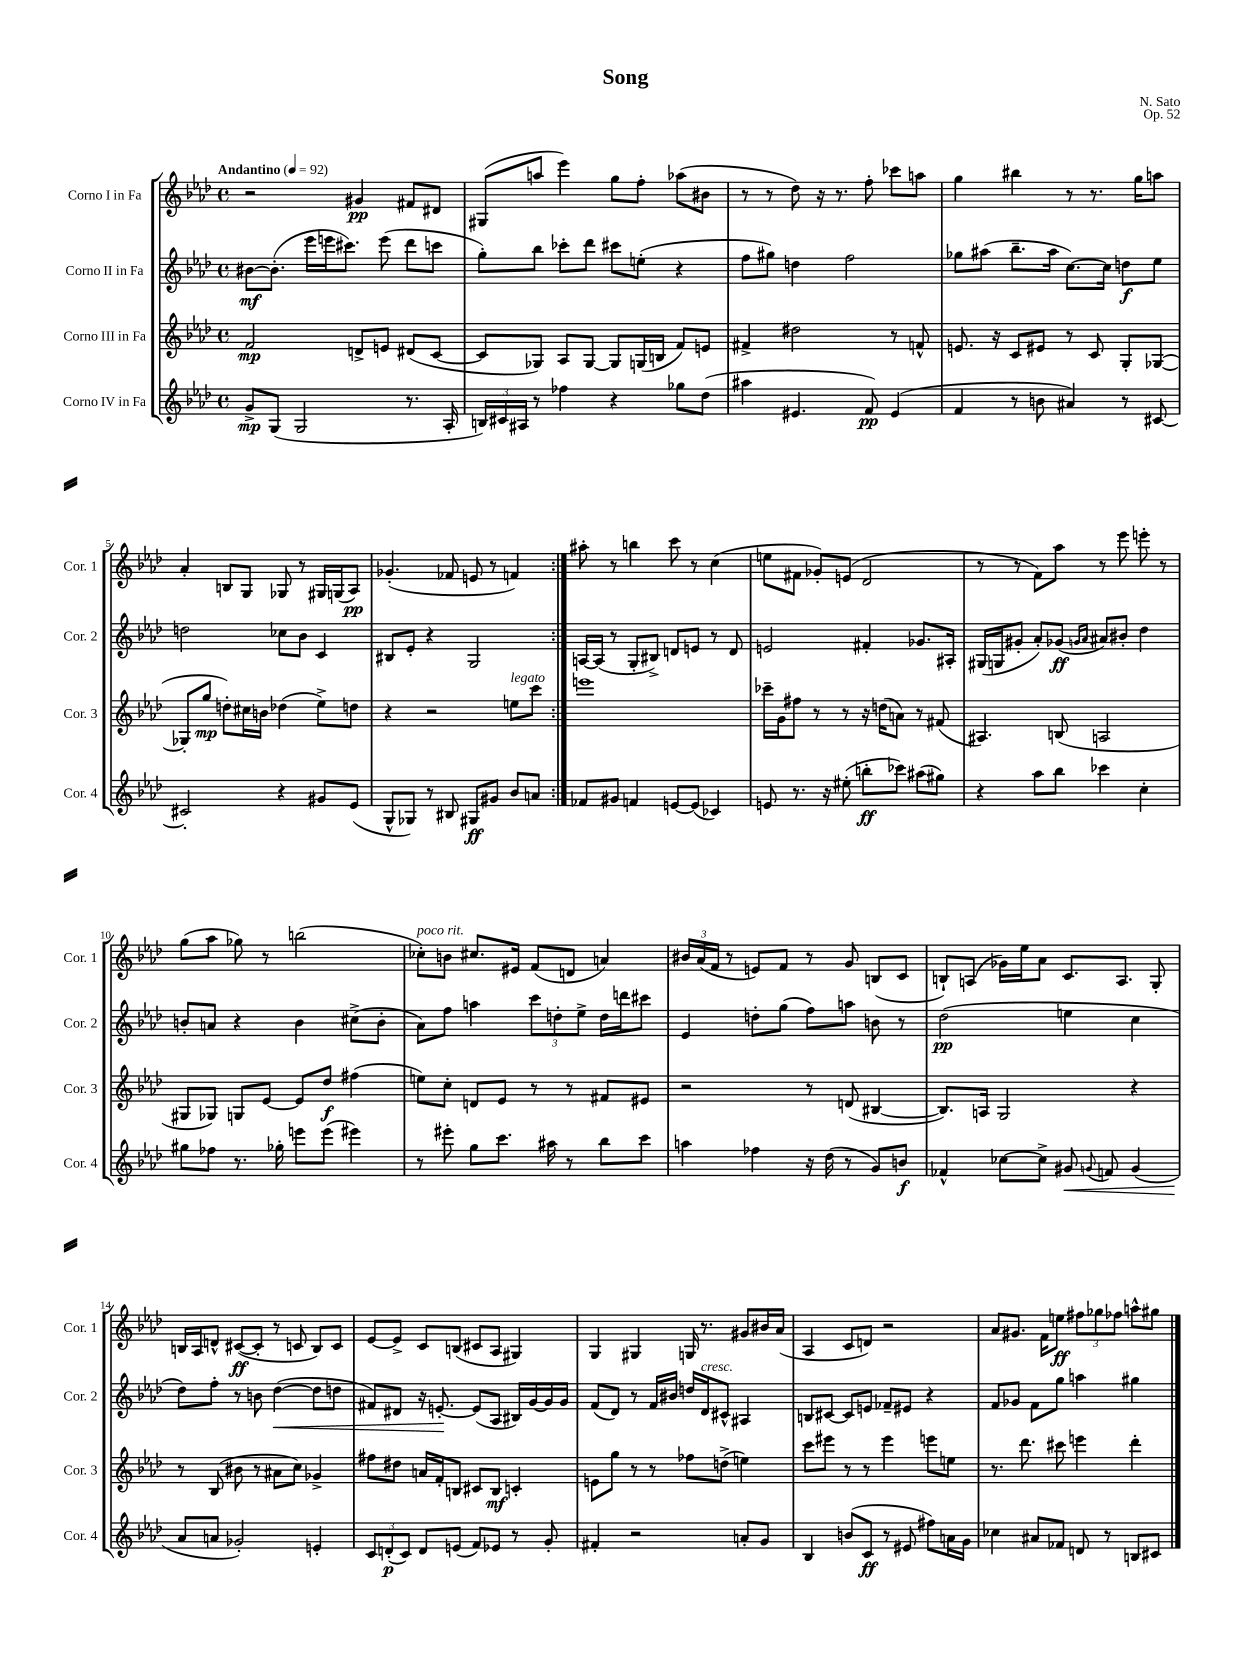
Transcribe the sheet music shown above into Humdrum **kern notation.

**kern	**kern	**kern	**kern
*staff4	*staff3	*staff2	*staff1
*clefG2	*clefG2	*clefG2	*clefG2
*k[b-e-a-d-]	*k[b-e-a-d-]	*k[b-e-a-d-]	*k[b-e-a-d-]
*M4/4	*M4/4	*M4/4	*M4/4
*met(c)	*met(c)	*met(c)	*met(c)
*MM92	*MM92	*MM92	*MM92
8g^	2f	[8b#	2r
(8G	.	(8.b#']	.
2G	.	.	.
.	.	16eee-	.
.	.	16eee	.
.	.	8.ccc#)	.
.	8d^	.	4g#
.	8e	(8eee	.
8.r	(8d#	8ddd-	8f#
.	[8c	8ccc	8d#
16A-'	.	.	.
=	=	=	=
24B)	8c]	8gg')	(8G#
24c#	.	.	.
24A#	.	.	.
8r	8G-)	8bb-	8aa
4ff-	8A-	8ccc-'	4eee-)
.	[8G-	8ddd-	.
4r	8G-]	8ccc#	8gg
.	(16G	(8ee'	8ff'
.	16B	.	.
8gg-	8f)	4r	(8aa-
(8dd-	8e	.	8b#
=	=	=	=
4aa#	4f#^	8ff	8r
.	.	8gg#)	8r
4.e#	2dd#	4dd	8dd-)
.	.	.	16r
.	.	.	8.r
.	.	2ff	.
8f)	.	.	8ff'
(4e#	8r	.	8ccc-
.	8f^^	.	8aa
=	=	=	=
4f	8.e	8gg-	4gg
.	.	(8aa#	.
.	16r	.	.
8r	8c	8.bb-~	4bb#
8b	8e#	.	.
.	.	16aa#	.
4a#)	8r	[8.cc)	8r
.	8c	.	8.r
.	.	16cc]	.
8r	8G'	8dd	.
.	.	.	16gg
[8c#	([8G-	8ee-	8aa
=	=	=	=
2c#']	8G-']	2dd	4a-'
.	8gg	.	.
.	8dd')	.	8B
.	16cc#	.	8G
.	16b	.	.
4r	(4dd-	8cc-	8G-
.	.	8b-	8r
8g#	8ee-^)	4c	16G#
.	.	.	(16G
(8e-	8dd	.	8A-)
=	=	=	=
8G^^	4r	8B#	(4.g-'
8G-)	.	8e-'	.
8r	2r	4r	.
8B#	.	.	8f-
8G#	.	2G	8e
8g#	.	.	8r
8b-	8ee	.	4f)
8a	8ccc	.	.
=:|!	=:|!	=:|!	=:|!
8f-	1eee	[16A	8aa#'
.	.	(16A]	.
8g#	.	8r	8r
4f	.	8G'	4bb
.	.	8B#^)	.
[8e	.	8d	8ccc
(8e]	.	8e	8r
4c-)	.	8r	(4cc
.	.	8d	.
=	=	=	=
8e	16ccc-~	2e	8ee
.	16g	.	.
8.r	8ff#	.	8f#
.	8r	.	8g-')
16r	.	.	.
(8ee#'	8r	.	(8e
8bb'	16r	4f#'	2d-
.	(16dd	.	.
8ccc-)	8a)	.	.
(8aa#	8r	8.g-	.
8gg#)	(8f#	.	.
.	.	16A#'	.
=	=	=	=
4r	4.A#)	(16G#	8r
.	.	16G	.
.	.	8g#'	8r
8aa-	.	8a-')	8f)
8bb-	(8B	(8g-	8aa-
.	.	16qqg	.
.	.	16qqa-	.
4ccc-	2A	8a#)	8r
.	.	8b#'	8eee-
4cc'	.	4dd-	8eee'
.	.	.	8r
=	=	=	=
8gg#	8G#	8b'	(8gg
8ff-	8G-)	8a	8aa-
8.r	8G	4r	8gg-)
.	[8e-	.	8r
16gg-'	.	.	.
8eee	8e-]	4b	(2bb
(8eee	8dd-	.	.
4eee#)	(4ff#	(8cc#^	.
.	.	8b'	.
=	=	=	=
8r	8ee)	8a-)	8cc-')
8eee#'	8cc'	8ff	8b
8gg	8d	4aa	8.cc#
8.ccc	8e-	.	.
.	.	.	16e#
.	8r	12ccc	(8f
16aa#	.	.	.
.	.	12dd'	.
8r	8r	.	8d
.	.	12ee-^	.
8bb-	8f#	16dd	4a)
.	.	16ddd	.
8ccc	8e#	8ccc#	.
=	=	=	=
4aa	2r	4e-	24b#
.	.	.	(24a-
.	.	.	24f
.	.	.	8r
4ff-	.	8dd'	8e)
.	.	(8gg	8f
16r	8r	8ff)	8r
(16dd-	.	.	.
8r	(8d	8aa	8g
8g)	[4B#	8b	(8B
8b	.	8r	8c
=	=	=	=
4f-^^	8.B#])	(2dd-	8B`)
.	.	.	(8A
.	16A	.	.
[8cc-	2G	.	16g-)
.	.	.	16ee-
8cc-^]	.	.	8a-
8g#	.	4ee	8.c
8qqg	.	.	.
8f	.	.	.
.	.	.	8.A
(4g	4r	4cc	.
.	.	.	8G'
=	=	=	=
8a-	8r	8dd-)	16B
.	.	.	16A-
8a	(8B-	8ff'	8d^^
2g-')	8b#	8r	([8c#
.	8r	8b	8c#']
.	8a#	([4dd-	8r
.	8cc)	.	8c
4e'	4g-^	8dd-]	8B)
.	.	8dd	8c
=	=	=	=
12c	8ff#	8f#)	[8e-
(12d'	.	.	.
.	8dd#	8d#	8e-^]
12c)	.	.	.
8d	16a	16r	8c
.	16f'	[8.e'	.
(8e	8B	.	(8B
8f)	8c#	(8e]	8c#
8e-	8B	8A-	8A-
8r	4c'	16B#)	4G#)
.	.	[16g	.
8g'	.	16g]	.
.	.	16g	.
=	=	=	=
4f#'	8e	(8f	4G
.	8gg	8d-)	.
2r	8r	8r	4G#
.	8r	16f	.
.	.	16b#	.
.	8ff-	16dd	16G
.	.	16d-	8.r
.	(8dd^	8c#^^	.
8a'	4ee)	4A#	8g#
8g	.	.	16b#
.	.	.	(16a-
=	=	=	=
4B-	8ccc	8B	4A-
.	8eee#	[8c#	.
(8b	8r	8c#]	8c
8c	8r	8e	8d)
8r	4eee#	8f-~	2r
8e#	.	8e#	.
8ff#)	8eee	4r	.
16a	8ee	.	.
16g	.	.	.
=	=	=	=
4cc-	8.r	8f	8a-
.	.	8g-	8.g#
.	8.ddd-	.	.
8a#	.	8f	.
.	.	.	16f
8f-	8ccc#	8gg	8ee
8d	4eee	4aa	12ff#
.	.	.	12gg-
8r	.	.	.
.	.	.	12ff-
8B	4ddd-'	4gg#	8aa^^
8c#	.	.	8gg#
==	==	==	==
*-	*-	*-	*-
